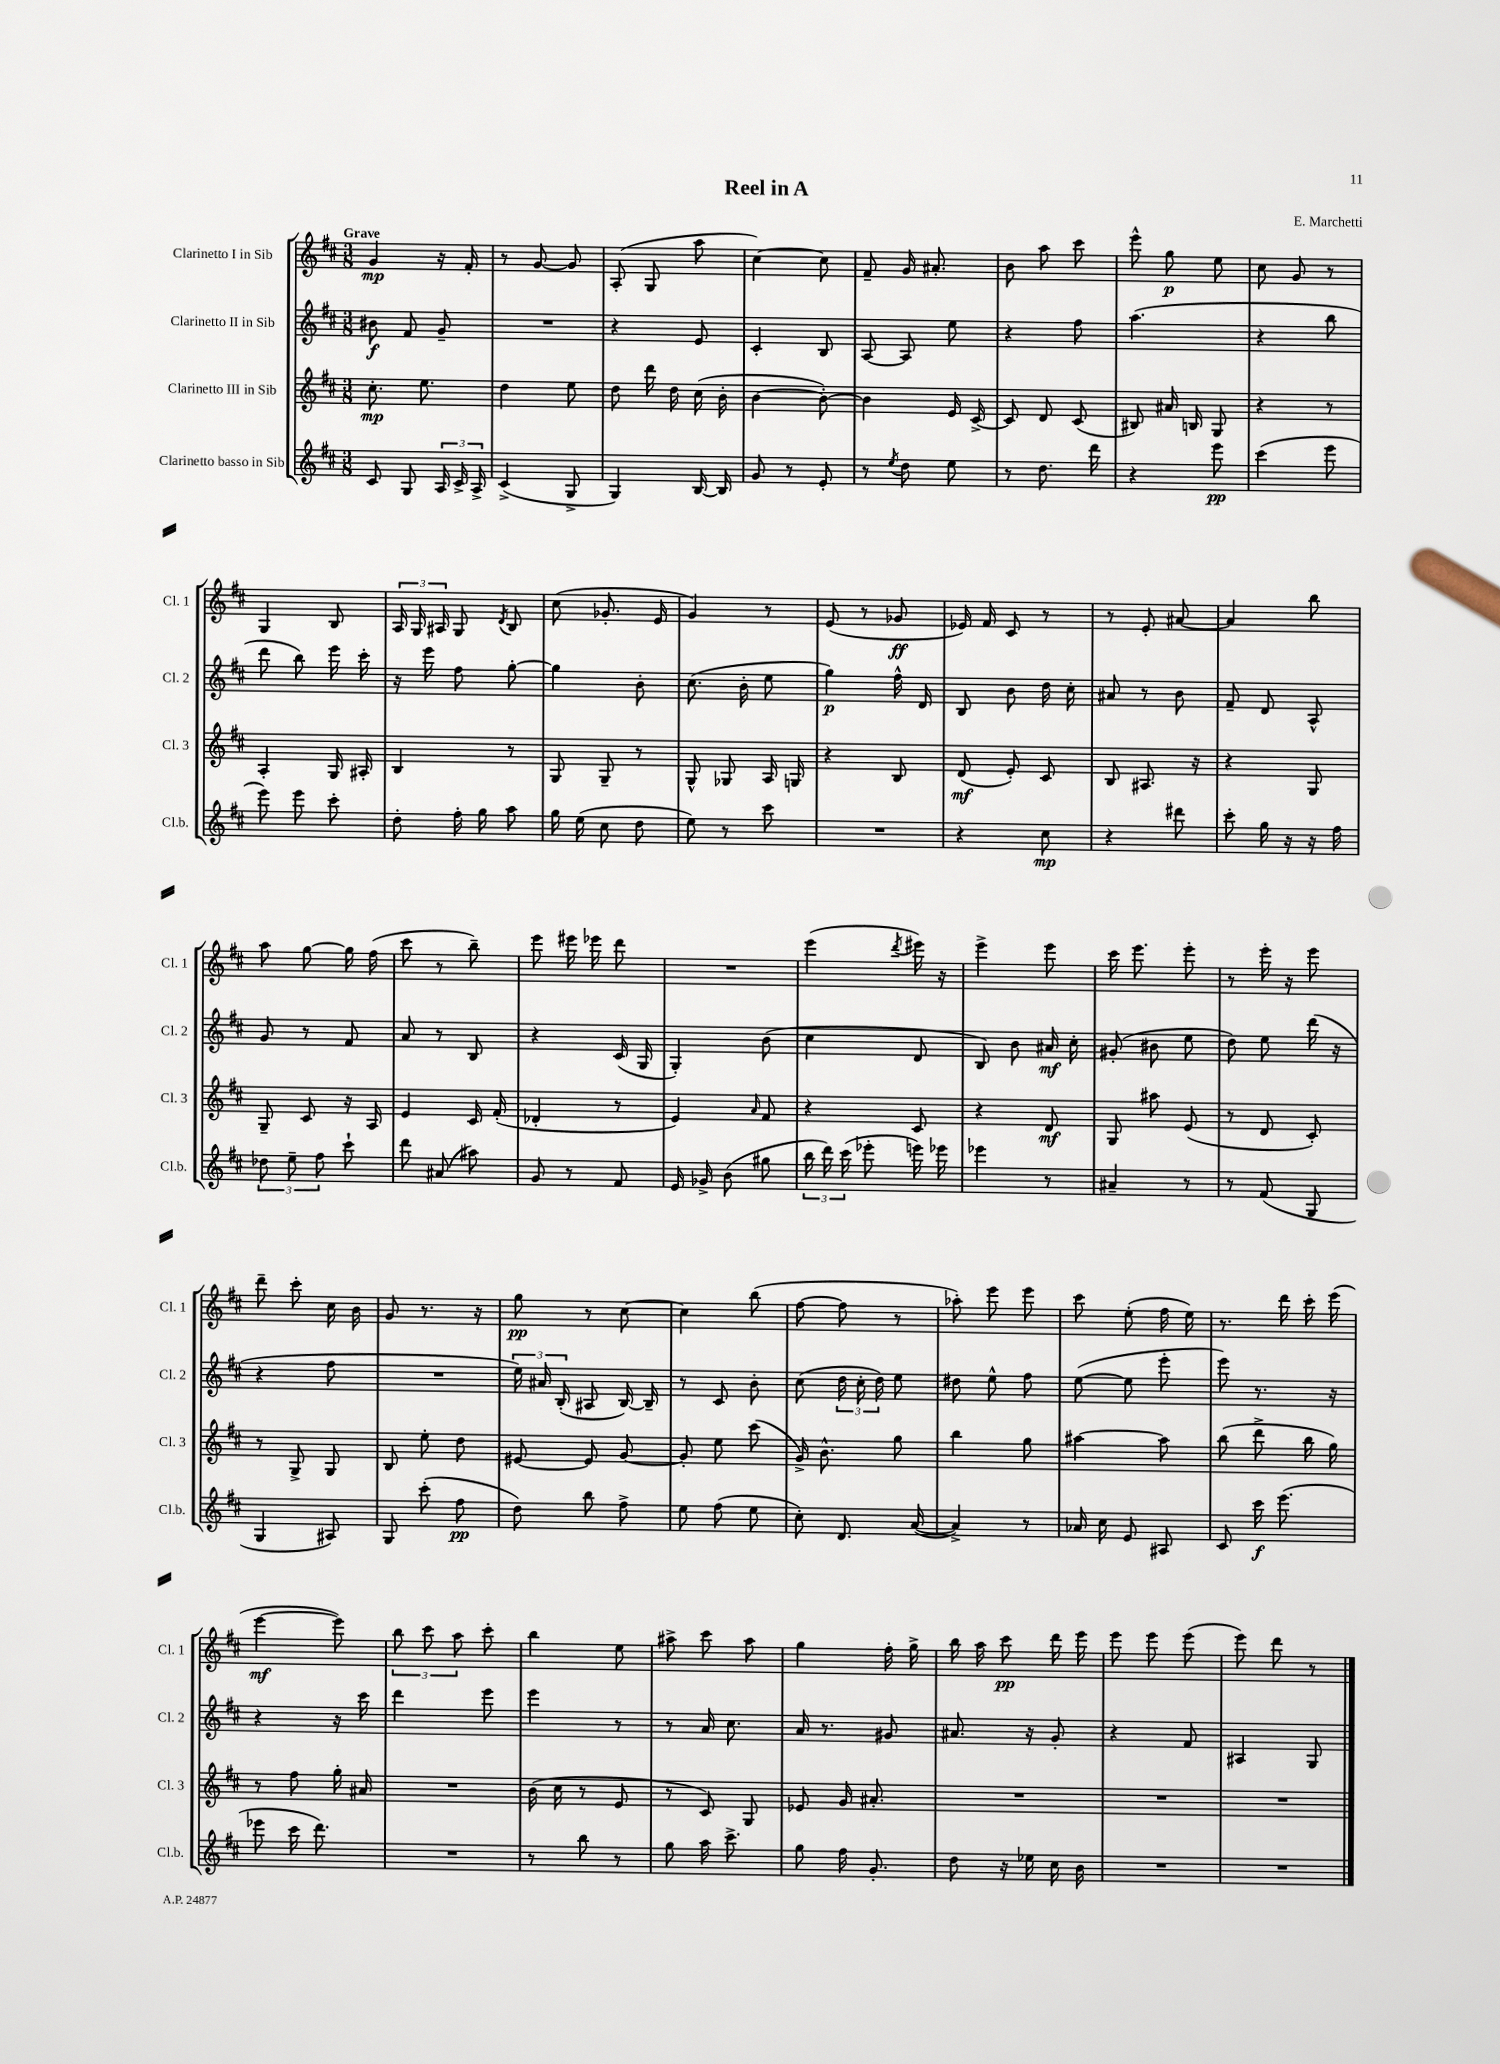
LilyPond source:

\header { title = "Reel in A" composer = "E. Marchetti" }
<<
\new StaffGroup <<
\new Staff = "s0" \with { instrumentName = "Clarinetto I in Sib" shortInstrumentName = "Cl. 1" } {
    \clef treble \key d \major \numericTimeSignature \time 3/8 \tempo "Grave"
    \autoBeamOff g'4\mp r16 fis'16-. |
    r8 g'8~ g'8 |
    a8-.( g8 a''8 |
    cis''4~) cis''8 |
    fis'8-- g'16 ais'8.-. |
    b'8 a''8 cis'''8 |
    e'''8-^ g''8\p e''8 |
    cis''8 g'8 r8 |
    g4 b8 |
    \tuplet 3/2 { a16 g16 ais16 } g8 \acciaccatura { d'8 } b8 |
    cis''8( ges'8.-. e'16 |
    g'4) r8 |
    e'8( r8 ges'8\ff |
    ees'16) fis'16 cis'8 r8 |
    r8 e'8-. ais'8~ |
    ais'4 b''8 |
    a''8 g''8~ g''16 fis''16( |
    cis'''8 r8 b''8--) |
    e'''8 eis'''16 ees'''16 d'''8 |
    R4. |
    e'''4( \acciaccatura { d'''8 } eis'''16) r16 |
    e'''4-> e'''8 |
    cis'''16 e'''8. e'''8-. |
    r8 e'''16-. r16 e'''8 |
    d'''8-- cis'''8-. cis''16 b'16 |
    g'8 r8. r16 |
    g''8\pp r8 cis''8~ |
    cis''4 b''8( |
    fis''8~ fis''8 r8 |
    aes''8-.) e'''8 e'''8 |
    cis'''8 e''8-.( fis''16 e''16) |
    r8. d'''16 cis'''16-. e'''16( |
    e'''4~\mf e'''8) |
    \tuplet 3/2 { b''8 cis'''8 a''8 } cis'''8-. |
    b''4 e''8 |
    ais''8-> cis'''8 ais''8 |
    g''4 fis''16-. g''16-> |
    b''16 a''16 cis'''8\pp d'''16 e'''16 |
    e'''8 e'''8 e'''8( |
    e'''8) d'''8 r8 \bar "|." |
}
\new Staff = "s1" \with { instrumentName = "Clarinetto II in Sib" shortInstrumentName = "Cl. 2" } {
    \clef treble \key d \major \numericTimeSignature \time 3/8
    \autoBeamOff bis'8\f fis'8 g'8-- |
    R4. |
    r4 e'8 |
    cis'4-. b8 |
    a8~ a8 e''8 |
    r4 fis''8 |
    a''4.( |
    r4 b''8 |
    d'''8 b''8) e'''16 cis'''16-. |
    r16 e'''16 fis''8 g''8~-. |
    g''4 b'8-. |
    cis''8.( b'16-. e''8 |
    g''4\p) fis''16-^ d'16 |
    b8 b'8 d''16 cis''16-. |
    ais'8 r8 b'8 |
    fis'8-- d'8 a8-^ |
    g'8 r8 fis'8 |
    a'8 r8 b8 |
    r4 cis'16( g16 |
    g4-.) b'8( |
    cis''4 d'8 |
    b8) b'8 ais'16\mf cis''16-. |
    gis'8-.( bis'8 e''8 |
    d''8) e''8 d'''16( r16 |
    r4 fis''8 |
    R4. |
    \tuplet 3/2 { e''16) ais'16 b16-.( } ais8 b16~) b16-- |
    r8 cis'8 b'8-. |
    cis''8( \tuplet 3/2 { d''16 cis''16-. d''16) } e''8 |
    dis''8 e''8-^ fis''8 |
    e''8~( e''8 e'''8-. |
    e'''8) r8. r16 |
    r4 r16 cis'''16 |
    d'''4 e'''8 |
    e'''4 r8 |
    r8 a'16 cis''8. |
    a'16 r8. gis'8 |
    ais'8. r16 g'8-. |
    r4 fis'8 |
    ais4 g8 \bar "|." |
}
\new Staff = "s2" \with { instrumentName = "Clarinetto III in Sib" shortInstrumentName = "Cl. 3" } {
    \clef treble \key d \major \numericTimeSignature \time 3/8
    \autoBeamOff cis''8.-.\mp e''8. |
    d''4 e''8 |
    d''8 d'''16 d''16 cis''16( b'16-. |
    b'4~ b'8~-.) |
    b'4 e'16 cis'16~-> |
    cis'8 d'8 cis'8( |
    bis8) ais'16 b16 g8 |
    r4 r8 |
    a4-. g16 ais16-. |
    b4 r8 |
    g8 g8-- r8 |
    g8-^ ges8 a16 g16 |
    r4 b8 |
    d'8\mf( e'8-.) cis'8 |
    b8 ais8. r16 |
    r4 g8 |
    g8-- cis'8 r16 a16 |
    e'4 cis'16 fis'16-.( |
    des'4-. r8 |
    e'4) \grace { a'16 } fis'8 |
    r4 cis'8 |
    r4 d'8\mf |
    g8 ais''8 e'8( |
    r8 d'8 cis'8-.) |
    r8 g8-> g8 |
    b8 e''8-. d''8 |
    eis'8~ eis'8 g'8~ |
    g'8-. e''8 cis'''8( |
    g'16->) b'8.-^ g''8 |
    b''4 g''8 |
    ais''4~ ais''8 |
    b''8( d'''8-> b''16 g''16) |
    r8 fis''8 g''16-. ais'16 |
    R4. |
    b'16( cis''16 r8 e'8 |
    r8 cis'8) g8 |
    ees'8 g'16 ais'8.-. |
    R4. |
    R4. |
    R4. \bar "|." |
}
\new Staff = "s3" \with { instrumentName = "Clarinetto basso in Sib" shortInstrumentName = "Cl.b." } {
    \clef treble \key d \major \numericTimeSignature \time 3/8
    \autoBeamOff cis'8 g8 \tuplet 3/2 { a16 cis'16-> a16-> } |
    cis'4->( g8-> |
    g4) b16~ b16 |
    g'8 r8 e'8-. |
    r8 \acciaccatura { e''8 } d''8 e''8 |
    r8 d''8. d'''16 |
    r4 e'''8\pp |
    cis'''4( e'''8 |
    e'''8) e'''8 cis'''8-. |
    d''8-. fis''16-. g''16 a''8 |
    g''16 e''16( cis''8 d''8 |
    e''8) r8 cis'''8 |
    R4. |
    r4 cis''8\mp |
    r4 dis'''8 |
    cis'''8-. g''16 r16 r16 fis''16 |
    \tuplet 3/2 { des''8 e''8-- fis''8 } cis'''8-! |
    d'''8 ais'8( ais''8) |
    g'8 r8 fis'8 |
    e'16 ges'16-> b'8( gis''8 |
    \tuplet 3/2 { b''16 d'''16) cis'''16( } ees'''8-. e'''16) ees'''16 |
    ees'''4 r8 |
    ais'4-- r8 |
    r8 fis'8( g8 |
    g4 ais8) |
    g8 cis'''8-.( fis''8\pp |
    d''8) b''8 fis''8-> |
    e''8 fis''8( e''8 |
    cis''8-.) d'8. a'16~( |
    a'4->) r8 |
    aes'16 cis''16 e'8 ais8 |
    cis'8 cis'''16\f e'''8.( |
    ees'''8 cis'''16 d'''8.) |
    R4. |
    r8 b''8 r8 |
    g''8 a''16 cis'''8.-> |
    g''8 fis''16 g'8.-. |
    d''8 r16 ees''16 cis''16 b'16 |
    R4. |
    R4. \bar "|." |
}
>>
>>
\layout { \context { \Score \remove "Bar_number_engraver" } }
